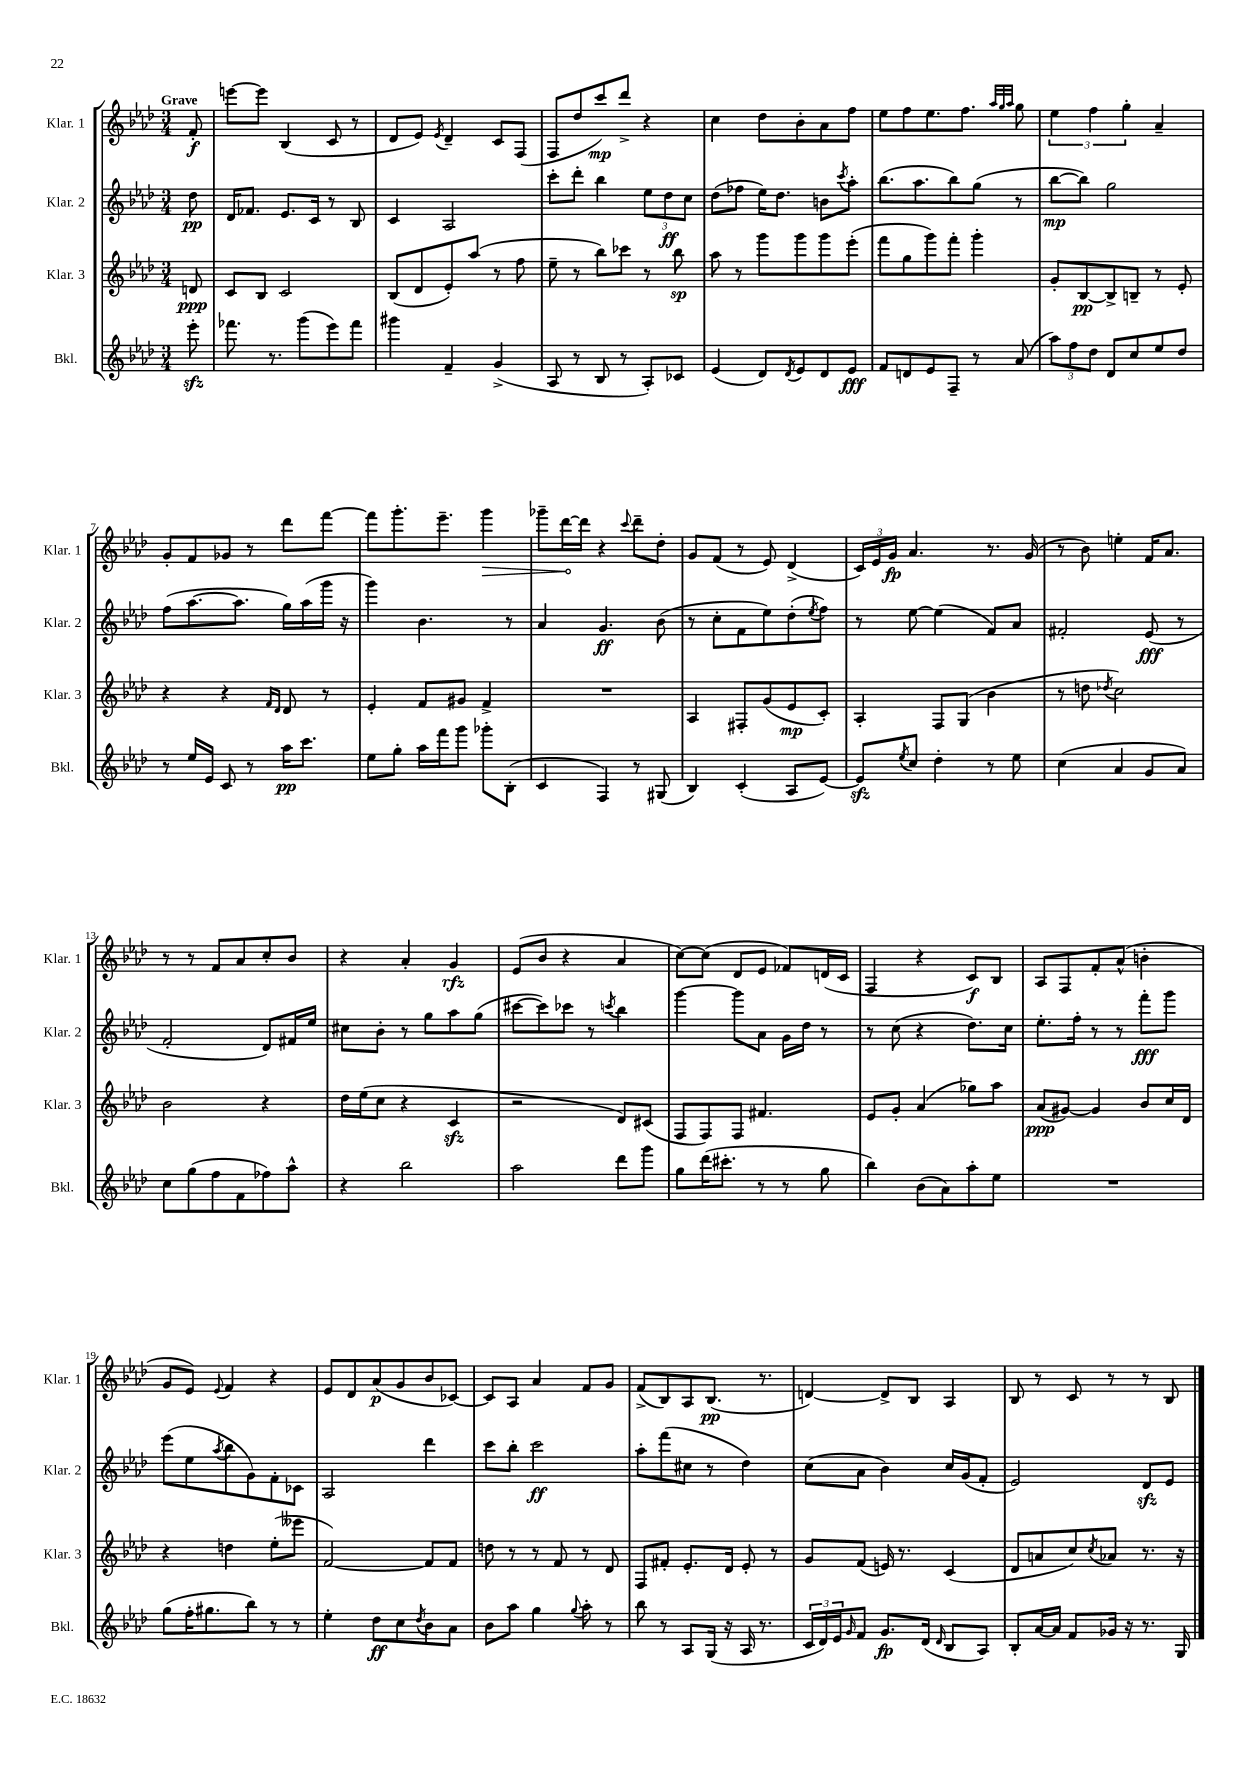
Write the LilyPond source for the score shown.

<<
\new StaffGroup <<
\new Staff = "s0" \with { instrumentName = "Klar. 1" shortInstrumentName = "Klar. 1" } {
    \clef treble \key aes \major \numericTimeSignature \time 3/4 \partial 8 \tempo "Grave"
    f'8-.\f |
    e'''8~ e'''8 bes4( c'8 r8 |
    des'8 ees'8) \acciaccatura { ees'8 } des'4-- c'8 f8( |
    f8 des''8 c'''8\mp) des'''8-> r4 |
    c''4 des''8 bes'8-. aes'8 f''8 |
    ees''8 f''8 ees''8. f''8. \grace { aes''32 g''32 aes''32 } g''8 |
    \tuplet 3/2 { ees''4 f''4 g''4-. } aes'4-- |
    g'8-. f'8 ges'8 r8 des'''8 f'''8~ |
    f'''8 g'''8.-. ees'''8.-- \once \override Hairpin.circled-tip = ##t g'''4\> |
    ges'''8-- des'''16~\! des'''16 r4 \appoggiatura { c'''8 } des'''8-- des''8-. |
    g'8 f'8( r8 ees'8) des'4->( |
    \tuplet 3/2 { c'16) ees'16 g'16\fp } aes'4. r8. g'16( |
    r8 bes'8) e''4-. f'16 aes'8. |
    r8 r8 f'8 aes'8 c''8-. bes'8 |
    r4 aes'4-. g'4\rfz |
    ees'8( bes'8 r4 aes'4 |
    c''8~) c''8( des'8 ees'8 fes'8) d'16( c'16 |
    f4 r4 c'8\f) bes8 |
    aes8 f8 f'8-. aes'8-^( b'4-. |
    g'8 ees'8) \appoggiatura { ees'8 } f'4 r4 |
    ees'8 des'8 aes'8\p( g'8 bes'8 ces'8~) |
    ces'8 aes8 aes'4 f'8 g'8 |
    f'8->( bes8) aes8 bes8.\pp( r8. |
    d'4~) d'8-> bes8 aes4 |
    bes8 r8 c'8 r8 r8 bes8 \bar "|." |
}
\new Staff = "s1" \with { instrumentName = "Klar. 2" shortInstrumentName = "Klar. 2" } {
    \clef treble \key aes \major \numericTimeSignature \time 3/4 \partial 8
    des''8\pp |
    des'16 fes'8. ees'8. c'16 r8 bes8 |
    c'4 aes2 |
    c'''8-. des'''8-. bes''4 \tuplet 3/2 { ees''8 des''8\ff c''8 } |
    des''8( fes''8 ees''16) des''8. b'8 \acciaccatura { c'''8 } aes''8-. |
    bes''8.( aes''8. bes''8) g''8( r8 |
    bes''8~\mp bes''8) g''2 |
    f''8( aes''8.~ aes''8. g''16) aes''16( g'''16 r16 |
    g'''4) bes'4. r8 |
    aes'4 g'4.\ff bes'8( |
    r8 c''8-. f'8 ees''8) des''8-.( \acciaccatura { ees''8 } f''8) |
    r8 ees''8~ ees''4( f'8) aes'8 |
    fis'2-. ees'8\fff( r8 |
    f'2-. des'8) fis'16 ees''16 |
    cis''8 bes'8-. r8 g''8 aes''8 g''8( |
    cis'''8~ cis'''8) ces'''8 r8 \acciaccatura { c'''8 } bes''4 |
    g'''4~ g'''8 aes'8 g'16 des''16 r8 |
    r8 c''8( r4 des''8.) c''16 |
    ees''8.-. f''16-. r8 r8 f'''8-.\fff g'''8 |
    ees'''8( ees''8 \acciaccatura { aes''8 } bes''8 g'8) f'8-. ces'8 |
    aes2 des'''4 |
    c'''8 bes''8-. c'''2\ff |
    aes''8-. f'''8( cis''8 r8 des''4) |
    c''8( aes'8 bes'4) c''16 g'16( f'8-. |
    ees'2) des'8\sfz ees'8 \bar "|." |
}
\new Staff = "s2" \with { instrumentName = "Klar. 3" shortInstrumentName = "Klar. 3" } {
    \clef treble \key aes \major \numericTimeSignature \time 3/4 \partial 8
    d'8\ppp |
    c'8 bes8 c'2 |
    bes8( des'8 ees'8-.) aes''8( r8 f''8 |
    ees''8-- r8 bes''8) ces'''8 r8 bes''8\sp |
    aes''8 r8 g'''8 g'''8 g'''8 ees'''8-.( |
    f'''8 g''8 g'''8) f'''8-. g'''4-. |
    g'8-. bes8~\pp bes8-> b8-- r8 ees'8-. |
    r4 r4 \grace { f'16 des'16 } des'8 r8 |
    ees'4-. f'8 gis'8 f'4-> |
    R2. |
    aes4 fis8-. g'8( ees'8\mp c'8-.) |
    aes4-. f8 g8( bes'4 |
    r8 d''8 \acciaccatura { des''8 } c''2) |
    bes'2 r4 |
    des''16 ees''16( c''8 r4 c'4\sfz |
    r2 des'8) cis'8( |
    f8 f8) f8 fis'4. |
    ees'8 g'8-. aes'4( ges''8) aes''8 |
    aes'8\ppp( gis'8~) gis'4 bes'8 c''16 des'16 |
    r4 d''4 ees''8-.( eeses'''8 |
    f'2~) f'8 f'8 |
    d''8 r8 r8 f'8 r8 des'8 |
    f8 fis'8-. ees'8.-. des'16 ees'8-. r8 |
    g'8 f'8( e'16) r8. c'4( |
    des'8 a'8 c''8) \acciaccatura { c''8 } aes'8 r8. r16 \bar "|." |
}
\new Staff = "s3" \with { instrumentName = "Bkl." shortInstrumentName = "Bkl." } {
    \clef treble \key aes \major \numericTimeSignature \time 3/4 \partial 8
    ees'''8-.\sfz |
    fes'''8. r8. g'''8( ees'''8) fes'''8 |
    gis'''4 f'4-- g'4->( |
    aes8 r8 bes8 r8 aes8-.) ces'8 |
    ees'4( des'8) \acciaccatura { des'8 } ees'8 des'8 ees'8\fff |
    f'8 d'8 ees'8 f8-- r8 aes'8( |
    \tuplet 3/2 { aes''8) f''8 des''8 } des'8 c''8 ees''8 des''8 |
    r8 ees''16 ees'16 c'8 r8 aes''16\pp c'''8. |
    ees''8 g''8-. aes''16 f'''16 g'''8 ges'''8-. bes8-.( |
    c'4 f4) r8 gis8( |
    bes4) c'4-.( aes8 ees'8~) |
    ees'8\sfz \acciaccatura { ees''8 } c''8 des''4-. r8 ees''8 |
    c''4( aes'4 g'8 aes'8) |
    c''8 g''8( f''8 f'8 fes''8) aes''8-^ |
    r4 bes''2 |
    aes''2 des'''8 g'''8 |
    g''8 des'''16( cis'''8.-. r8 r8 g''8 |
    bes''4) bes'8( aes'8) aes''8-. ees''8 |
    R2. |
    g''8( f''16-. gis''8. bes''8) r8 r8 |
    ees''4-. des''8\ff c''8 \acciaccatura { des''8 } bes'8 aes'8 |
    bes'8 aes''8 g''4 \appoggiatura { g''8 } aes''8-. r8 |
    bes''8 r8 aes8 g16( r16 aes16 r8. |
    \tuplet 3/2 { c'16 des'16) ees'16 } \grace { g'16 } f'8 g'8.\fp des'16( \grace { des'16 } bes8 aes8) |
    bes8-. aes'16~ aes'16 f'8 ges'16 r16 r8. g16 \bar "|." |
}
>>
>>
